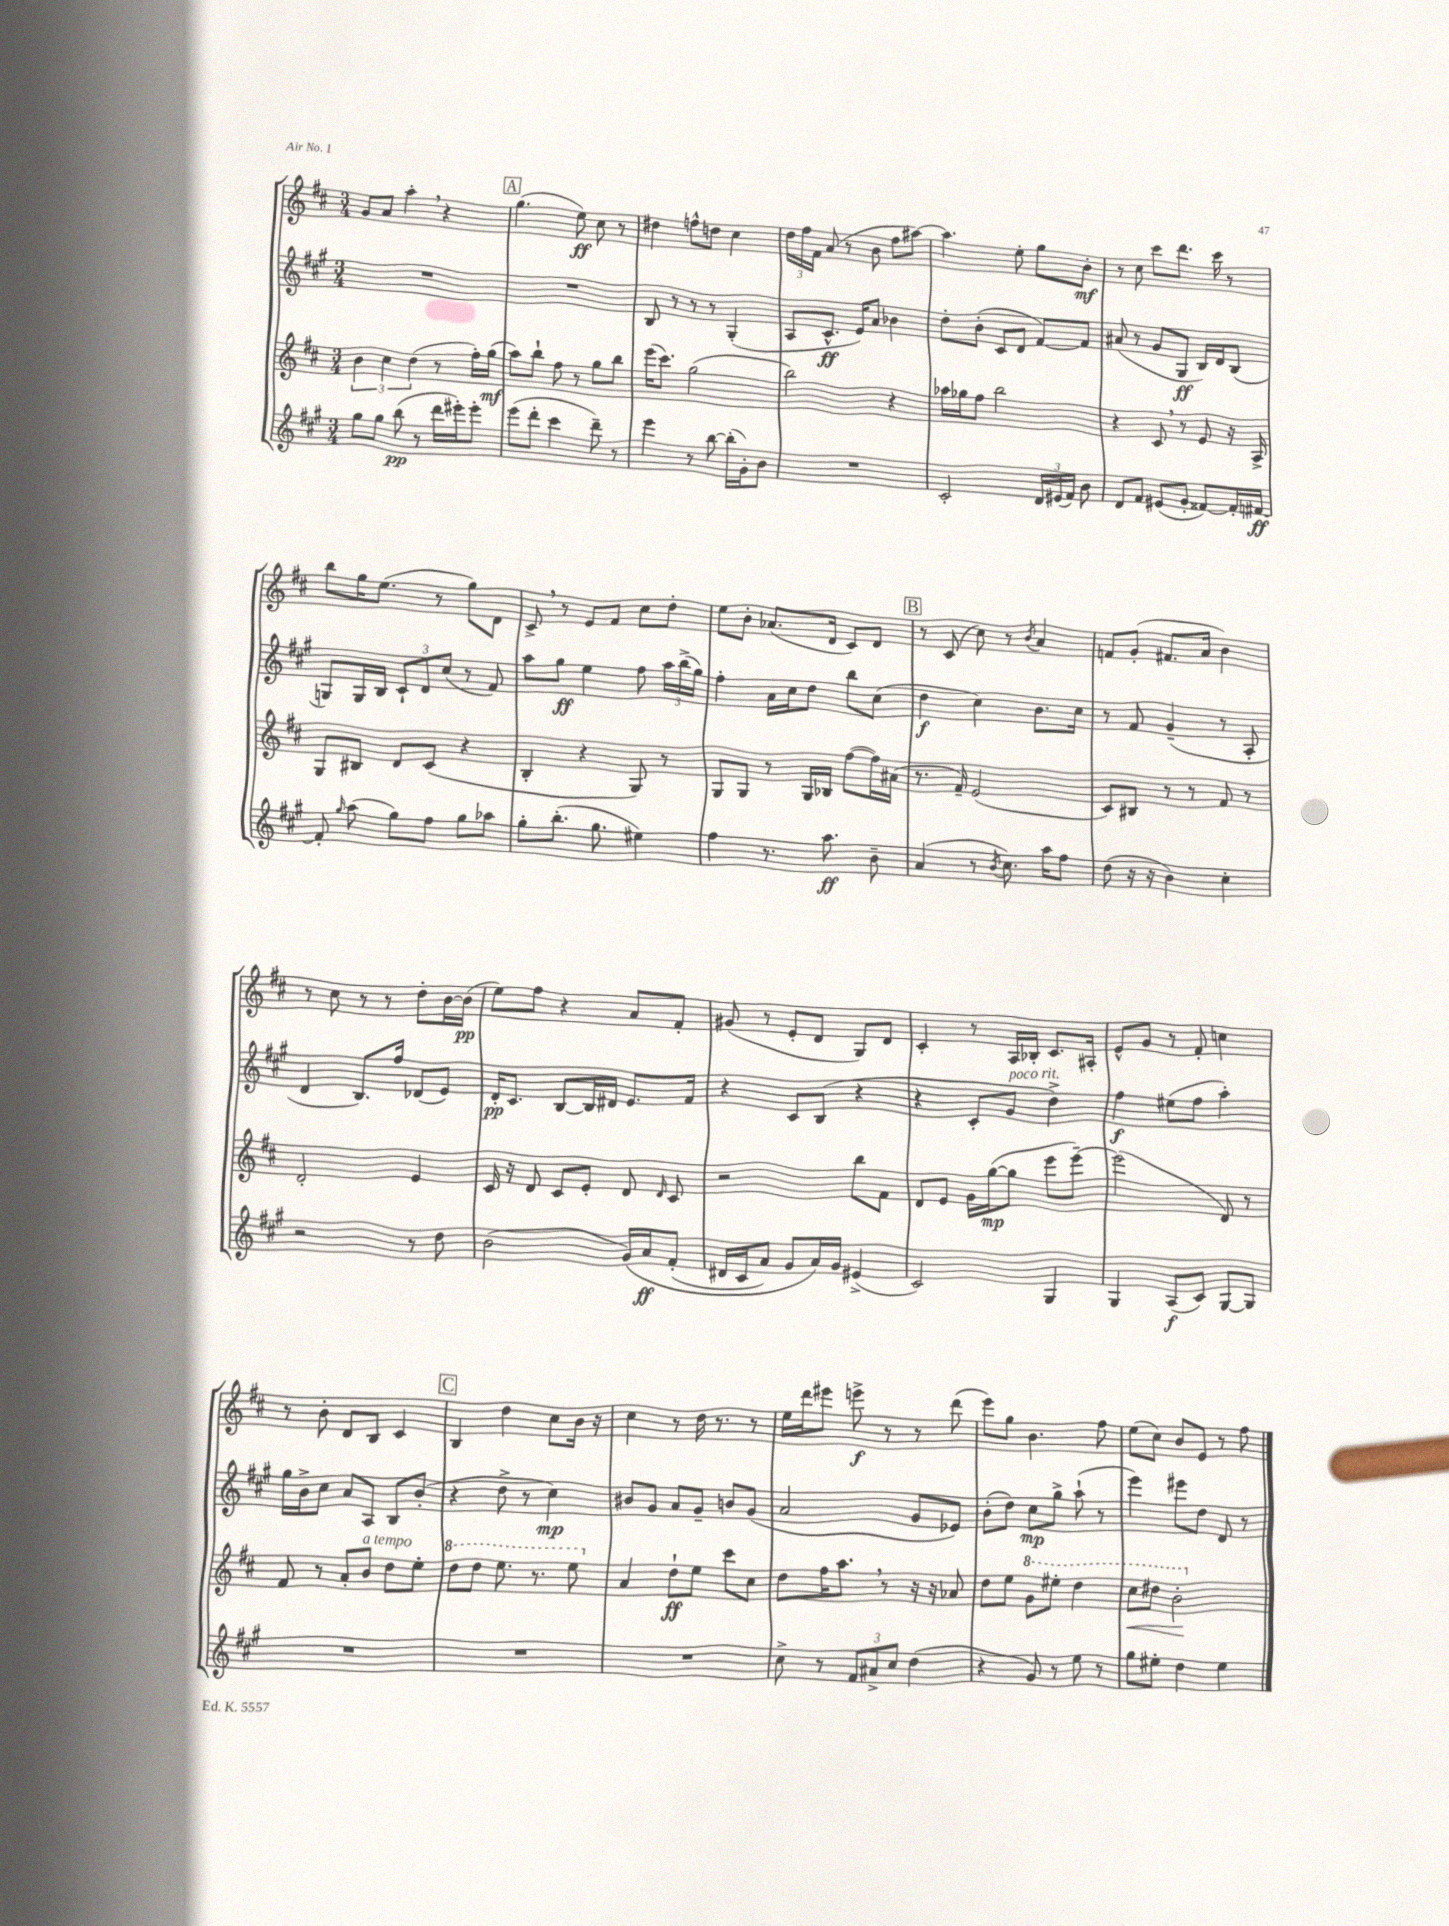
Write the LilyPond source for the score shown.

<<
\new StaffGroup <<
\new Staff = "s0" {
    \clef treble \key d \major \numericTimeSignature \time 3/4
    \autoBeamOff g'8[ a'8] a''4-. \breathe r4 |
    \mark \markup { \box "A" } g''4.( e''8\ff) cis''8 r8 |
    dis''4 f''8[-^ d''8] cis''4 |
    \tuplet 3/2 { d''16[ fis''16 fis'16] } a'8( r8 b'8 fis''8[ ais''8]~) |
    ais''4. e''8-. g''8[ b'8]-.\mf |
    r8 cis''8 cis'''8[ d'''8.] cis'''16 r8 |
    b''8[ g''16 e''8.]( r8 g''8[) d'8] |
    cis'8-> \breathe r8 e'8[ fis'8] cis''8[ d''8]-. |
    e''8[ b'8]-. aes'8.[( d'16] cis'8[) d'8] |
    \mark \markup { \box "B" } r8 cis'8( cis''8) r8 \acciaccatura { b'8 } a'4 |
    f'8[ g'8]-.( fis'8.[ a'16] b'4) |
    r8 cis''8 r8 r8 d''8[-. b'16~ b'16]\pp( |
    e''8[) fis''8] r4 a'8[ fis'8]-. |
    gis'8( r8 e'8[-. d'8] g8[) d'8] |
    cis'4-. r8 a16[ bes16]-. cis'8.[ ais16]-. |
    e'8[-^ g'8] r8 fis'8-. c''4 |
    r8 b'8-. d'8[ b8] cis'4 |
    \mark \markup { \box "C" } b4 d''4 cis''8[ b'16] r16 |
    cis''4 r8 d''16 r8. r8 |
    e''16[ d'''16 eis'''8] e'''8->\f r8 r8 d'''8( |
    e'''8[) g''8] b'4. fis''8 |
    e''8[( cis''8]) b'8[ e'8] r8 fis''8 \bar "|." |
}
\new Staff = "s1" {
    \clef treble \key a \major \numericTimeSignature \time 3/4
    \autoBeamOff R2. |
    \mark \markup { \box "A" } R2. |
    b8 r8 r8 r8 gis4-.( |
    a8[ cis'8.]-^\ff e'16[) a'8] bes'4 |
    d''8[-. b'8]-.( cis'8[ d'8] fis'8[~) fis'8] |
    ais'8( r8 gis'8[ gis8]\ff b16[) d'16 b8]( |
    g8[) g16 b16] \tuplet 3/2 { cis'8[-! d'8 cis''8]( } r8 fis'8) |
    a''8[ gis''8]\ff e''4 fis''8 \tuplet 3/2 { a''16[ b''16->( gis''16]) } |
    fis''4-. a'16[ cis''16 d''8] b''8[ cis''8]( |
    \mark \markup { \box "B" } d''4\f cis''4) b'8.[ cis''16] |
    r8 fis'8 gis'4--( r8 a8-. |
    d'4 b8.[) fis''16] des'8[( e'8]) |
    d'16[-.\pp cis'8.] b8[~ b16 dis'16] e'8.[ fis'16] |
    r4 cis'8[ b8]( r4 |
    r4 cis'8[-. gis'8]^\markup { \italic "poco rit." } d''4->) |
    fis''4\f eis''8[( fis''8] a''4-.) |
    gis''16[ b'16-> cis''8] a'8[ a8] b8[ b'8]-.( |
    \mark \markup { \box "C" } r4 d''8-> r8 cis''4\mp) |
    bis'8[ gis'8] a'8[ gis'8]-- b'8[ gis'8]( |
    a'2 gis'8[ ees'8]) |
    b'8[-.( d''8]) cis''8[\mp gis''8]-> a''8-!( r8 |
    e'''4) eis'''8[ d''8] d'8 r8 \bar "|." |
}
\new Staff = "s2" {
    \clef treble \key d \major \numericTimeSignature \time 3/4
    \autoBeamOff \tuplet 3/2 { b'4 cis''4 d''4( } r8 fis''16[-.) g''16]\mf( |
    \mark \markup { \box "A" } a''8[) b''8]-! fis''8 r8 g''8[ b''8] |
    e'''16[( cis'''8.]) g''2( |
    b''2) r4 |
    aes''16[ ges''16 fis''8] b''2 |
    r4 cis'8 \breathe r8 e'8 r16 a16-> |
    g8[ bis8] d'8[ cis'8]( r4 |
    b4-. r4 g8) r8 |
    g8[ g8] r8 g16[ bes16] fis''8[~( fis''16) ais'16]( |
    \mark \markup { \box "B" } r8. fis'16--) e'2( |
    cis'8[) bis8] r8 r8 fis'8 r8 |
    d'2-. e'4 |
    cis'16 r16 d'8 cis'8[ e'8]-. d'8 \grace { d'16 } cis'8 |
    r2 b''8[ fis'8] |
    d'8[ e'8] g'16[ g''16~\mp( g''8] e'''8[ e'''8]~--) |
    e'''2( d'8) r8 |
    fis'8 r8 a'8[-. b'8]^\markup { \italic "a tempo" } d''8[ e''8]-. |
    \mark \markup { \box "C" } \ottava #1 d'''8[ d'''8] e'''8. r8. e'''8 \ottava #0 |
    a'4 d''8[-!\ff e''8] cis'''8[ cis''8] |
    d''8[ fis''16 a''8.] \breathe r8 r16 r16 aes'8 |
    d''8[ e''8] \ottava #1 g''8[ eis'''8]-. d'''4 |
    cis'''8[\< dis'''8] b''2-.\! \ottava #0 \bar "|." |
}
\new Staff = "s3" {
    \clef treble \key a \major \numericTimeSignature \time 3/4
    \autoBeamOff gis''8[ gis''8] b''8\pp( r8 d'''16[ eis'''16-.) eis'''8]-. |
    \mark \markup { \box "A" } e'''8[( d'''8]-. cis'''4 d'''8--) r8 |
    e'''4 r8 b''8~ b''16[-.( gis'16-.) b'8] |
    R2. |
    cis'2-. \tuplet 3/2 { d'16[ eis'16( fis'16]) } b'8 |
    d'8[ fis'8] eis'8[( gis'8]-. fisis'8[~) fisis'16-. fis'16]~\ff |
    fis'8-. \grace { gis''16 } a''8( gis''8[) fis''8] gis''8[ aes''8] |
    gis''8[-. b''8.]-.( gis''8. eis''4) |
    fis''4 r8. a''8.\ff b'8-- |
    \mark \markup { \box "B" } a'4( r8 \acciaccatura { b'8 } cis''8.) a''16[ fis''8] |
    d''8( r16 r16 b'4) cis''4-. |
    r2 r8 d''8 |
    b'2( gis'16[)\( a'16\ff fis'8]-.( |
    dis'16[ cis'16 a'8]) gis'8[ a'16\) gis'16] eis'4->( |
    cis'2) gis4 |
    gis4 a8[\f( cis'8]) gis8[~ gis8] |
    R2. |
    \mark \markup { \box "C" } R2. |
    R2. |
    cis''8-> r8 \tuplet 3/2 { fis'8[ ais'8-> cis''8] } d''4( |
    r4 gis'8) r8 e''8 r8 |
    gis''8[ eis''8]-. d''4 eis''4 \bar "|." |
}
>>
>>
\layout { \context { \Score \remove "Bar_number_engraver" } }
